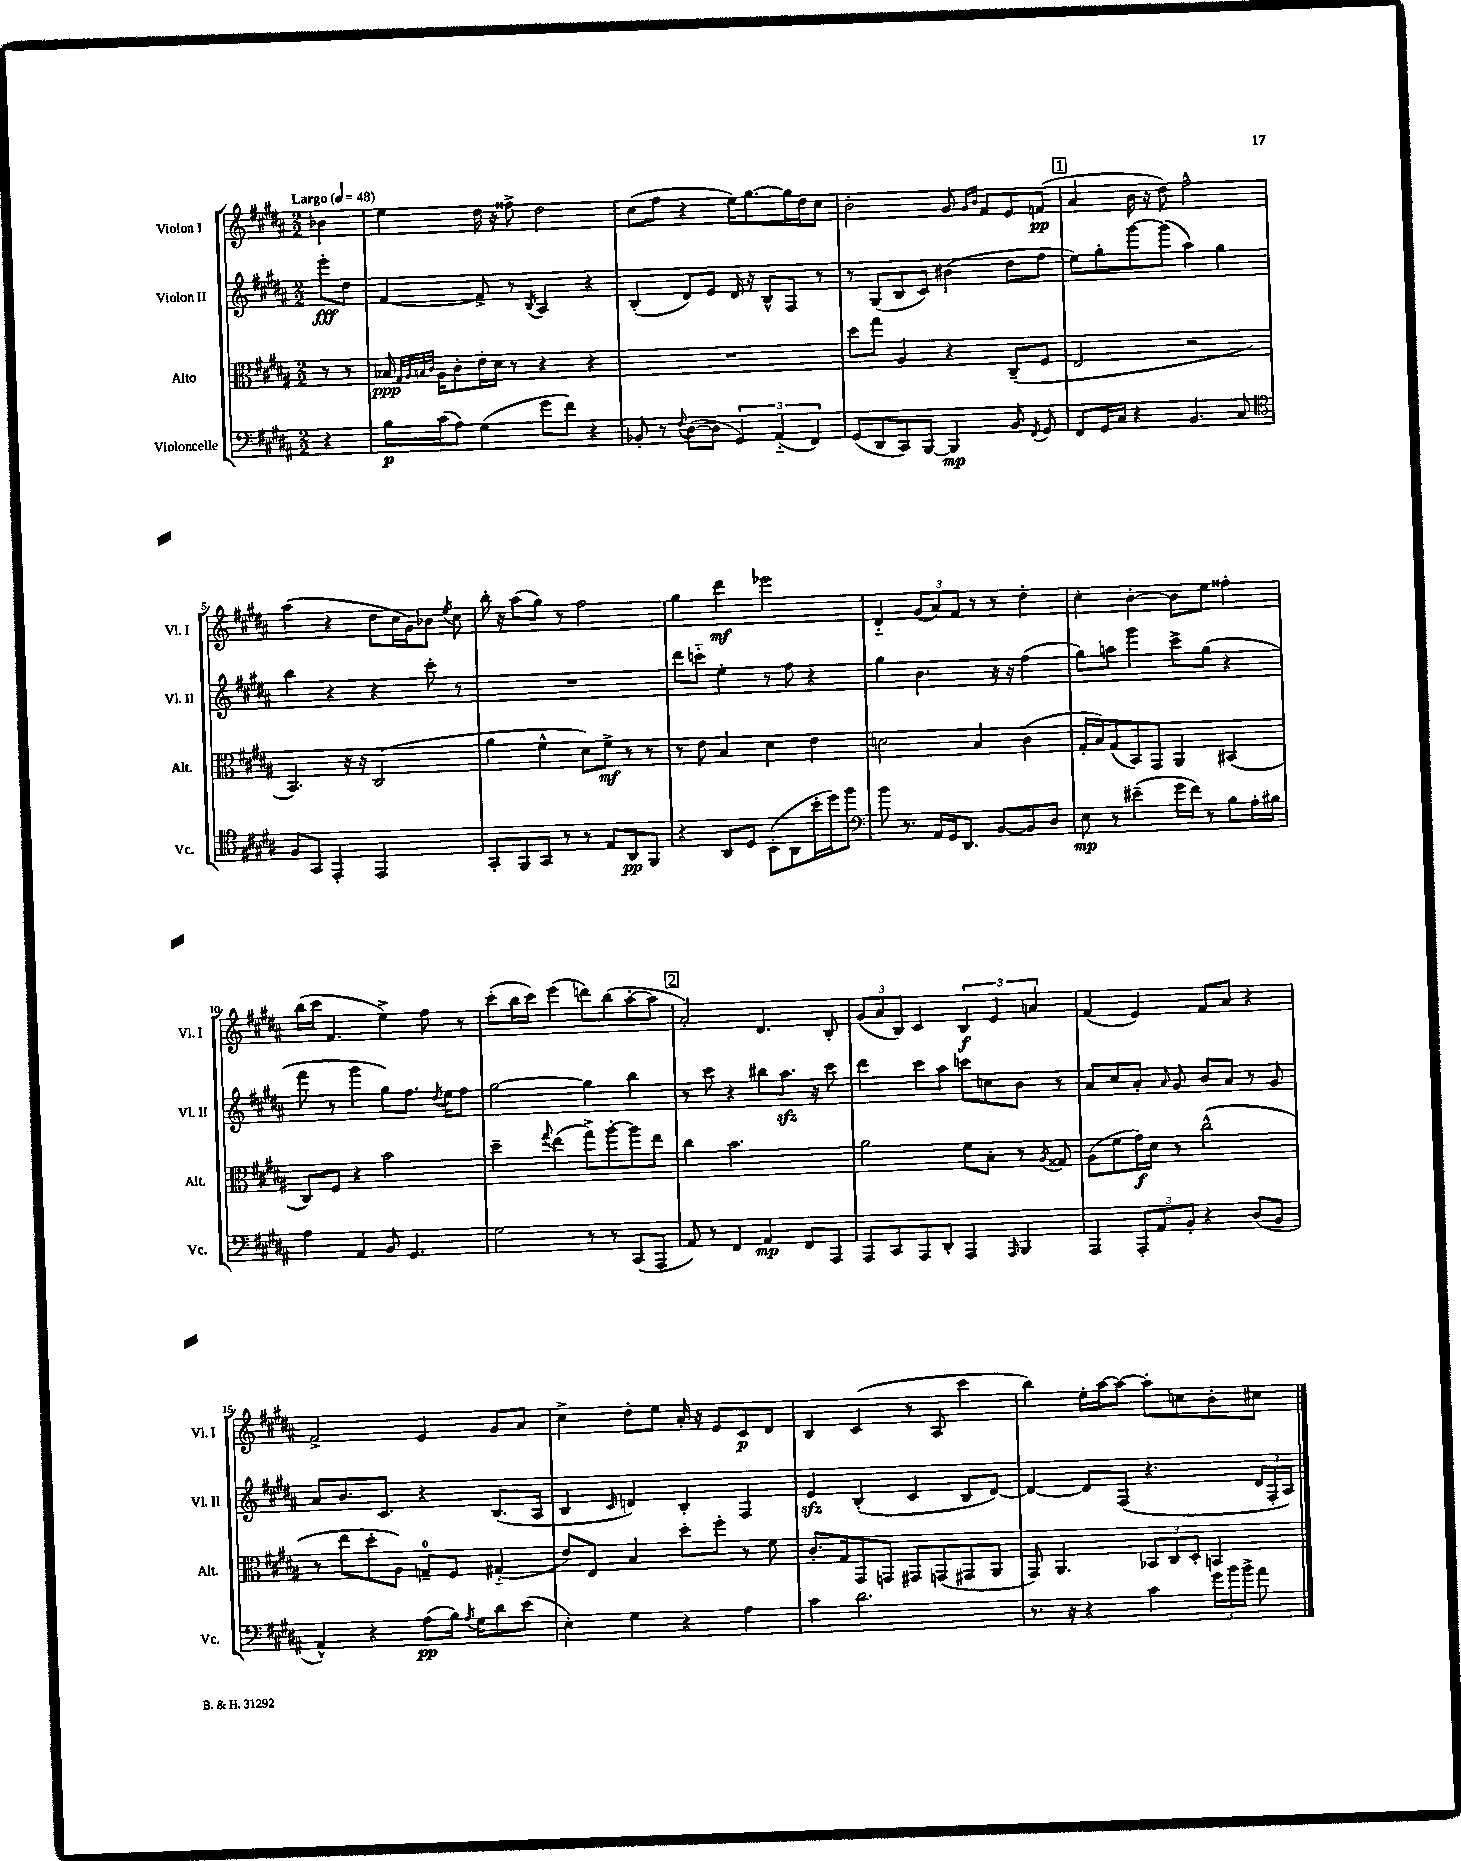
<<
\new StaffGroup <<
\new Staff = "s0" \with { instrumentName = "Violon I" shortInstrumentName = "Vl. I" } {
    \clef treble \key b \major \numericTimeSignature \time 2/2 \partial 4 \tempo "Largo" 4 = 48
    \autoBeamOff bes'4 |
    e''4 dis''16 r16 fisis''8-> dis''2 |
    cis''8[( fis''8] r4 e''16[) gis''8.~ gis''16 dis''16 cis''8] |
    b'2-. gis'8 \grace { gis'16[ b'16] } fis'8[ e'8 f'8]\pp( |
    \mark \markup { \box "1" } ais'4 b'16 r16 dis''8) fis''2-^ |
    ais''4( r4 dis''8[ cis''16 gis'16) bes'8] \acciaccatura { e''8 } cis''8 |
    b''16-. r16 ais''8[( gis''8]) r8 fis''2 |
    gis''4 dis'''4\mf ees'''2 |
    dis'4-_ \tuplet 3/2 { gis'8[( ais'8) fis'8] } r8 r8 dis''4-. |
    cis''4-. b'4~-. b'8[ e''8] fisis''4-. |
    b''16[( cis'''16] fis'4. e''4->) fis''8 r8 |
    cis'''8[-.( b''16 cis'''16]) e'''4( d'''8[) b''8( ais''8~-. ais''8] |
    \mark \markup { \box "2" } ais'2-.) dis'4. b8-. |
    \tuplet 3/2 { gis'8[( ais'8 b8]) } cis'4 \tuplet 3/2 { b4\f e'4 a'4 } |
    fis'4( e'4) fis'8[ ais'8] r4 |
    fis'2-> e'4 gis'8[ ais'8] |
    cis''4-> dis''8[-. e''8] ais'16-. r16 e'8[ cis'8\p dis'8] |
    b4 cis'4( r8 ais8 cis'''4 |
    b''4) e''16[-. ais''16~ ais''8]~ ais''8[-. c''8 b'8-. cis''8] \bar "|." |
}
\new Staff = "s1" \with { instrumentName = "Violon II" shortInstrumentName = "Vl. II" } {
    \clef treble \key b \major \numericTimeSignature \time 2/2 \partial 4
    \autoBeamOff e'''8[-.\fff dis''8] |
    fis'4~ fis'8-> r8 \acciaccatura { b8 } ais4 r4 |
    b4-.( dis'8[) e'8] dis'16 r16 b8[-^ fis8] r8 |
    r8 gis8[( b8 cis'8]) bis'4( dis''8[ fis''8] |
    \mark \markup { \box "1" } e''8[) gis''8-. gis'''8~ gis'''8]( ais''4) gis''4 |
    b''4 r4 r4 cis'''8-. r8 |
    R1 |
    dis'''8[ c'''8]-_ e''4-. r8 fis''8 r4 |
    gis''4 b'4. r16 r16 fis''4( |
    gis''8[) a''8] gis'''4 cis'''8[-> gis''8]( r4 |
    fis'''8 r8 gis'''4 gis''8[) fis''8.] \acciaccatura { dis''8 } e''16[ fis''8] |
    gis''2~ gis''4 b''4 |
    \mark \markup { \box "2" } r8 cis'''8 r4 bis''8[ ais''8.]\sfz r16 cis'''8 |
    dis'''4 cis'''8[ ais''8] c'''8[ c''8 b'8] r8 |
    ais'8[ cis''8 ais'8]-. \grace { ais'16 } gis'8 b'8[ ais'8] r8 gis'8 |
    ais'8[ b'8. cis'8.] r4 b8.[( ais16] |
    b4 \grace { cis'16 } d'4) b4-. fis4 |
    e'4\sfz b4-.( cis'4 b8[ dis'8]~) |
    dis'4~ dis'8[ fis8]( r4. \tuplet 3/2 { dis'16[ fis16-. ais16]) } \bar "|." |
}
\new Staff = "s2" \with { instrumentName = "Alto" shortInstrumentName = "Alt." } {
    \clef alto \key b \major \numericTimeSignature \time 2/2 \partial 4
    \autoBeamOff r8 r8 |
    bes16\ppp \grace { gis32[ ais32 b32 cis'32] } ais16[ cis'8-. e'16-. dis'16] r8 r4 r4 |
    R1 |
    dis''8[ gis''8] ais4 r4 cis8[--( fis8] |
    \mark \markup { \box "1" } e2 r2 |
    b,4.) r16 r16 cis2( |
    ais'4 fis'4-^ dis'8[) fis'8]->\mf r8 r8 |
    r8 e'8 b4 dis'4 e'4 |
    d'2 b4 cis'4( |
    gis16[-. b16) gis8( b,8) gis,8] ais,4 bis,4( |
    cis8[) fis8] r4 b'2 |
    dis''4-- \appoggiatura { gis''8 } e''4( gis''8[->) ais''8~-. ais''8 e''8] |
    \mark \markup { \box "2" } cis''4 b'2. |
    ais'2 fis'8[ b8]-. r8 \acciaccatura { ais8 } gisis8 |
    ais8[( fis'8 gis'16\f) dis'16] r8 cis''2-^( |
    r8 e''8[ dis''8-. ais8]) g8[-0-- fis8] gis4-_( |
    e'8[) e8] b4 dis''8[-. fis''8]-. r8 fis'8 |
    cis'8.[-. gis16 gis,8 g,8] gis,8[ g,8( gis,8 ais,8] |
    gis,8) ais,4. \tuplet 3/2 { bes,8[ cis8 dis8]-. } b,4 \bar "|." |
}
\new Staff = "s3" \with { instrumentName = "Violoncelle" shortInstrumentName = "Vc." } {
    \clef bass \key b \major \numericTimeSignature \time 2/2 \partial 4
    \autoBeamOff r4 |
    b16[\p cis'16( ais8]) gis4( gis'8[ fis'8]) r4 |
    bes,8-. r8 \appoggiatura { fis8 } dis8[~( dis8] \tuplet 3/2 { gis,4) ais,4-_( fis,4) } |
    gis,8[( dis,8 cis,8) b,,8]~ b,,4\mp b,8 \acciaccatura { fis,8 } gis,8 |
    \mark \markup { \box "1" } fis,8[ gis,16 cis16] r4 b,4. cis8 |
    \clef tenor fis8[ gis,8] e,4-. e,2 |
    gis,8[-. fis,8 gis,8] r8 r8 e8[ ais,8\pp fis,8] |
    r4 ais,8[ dis8] b,8[-.( ais,8 b'16-. dis''16) fis''8] |
    \clef bass b'8 r8. ais,16[ gis,16 dis,8.] b,8[~ b,8 dis8] |
    e8\mp r8 eis'4--( gis'16[ fis'16]) r8 b8[ ais16-. bis16] |
    ais4 ais,4 b,8 gis,4. |
    gis2 r8 r8 cis,8[( ais,,8] |
    \mark \markup { \box "2" } ais,8) r8 fis,4 ais,4\mp fis,8[ ais,,8] |
    ais,,8[ cis,8 ais,,8 dis,8]-. ais,,4 \grace { ais,,16 } b,,4 |
    ais,,4 \tuplet 3/2 { ais,,8[-. ais,8 b,8]-. } r4 dis8[( b,8] |
    ais,4-^) r4 ais8[\pp( b16]) \acciaccatura { ais8 } gis16[ dis'8 e'8]( |
    e4-.) gis4 r4 ais4 |
    cis'4 dis'2. |
    r8. r16 r4 cis'4 \tuplet 3/2 { gis'16[ b'16 b'16]-> } ais'8 \bar "|." |
}
>>
>>
